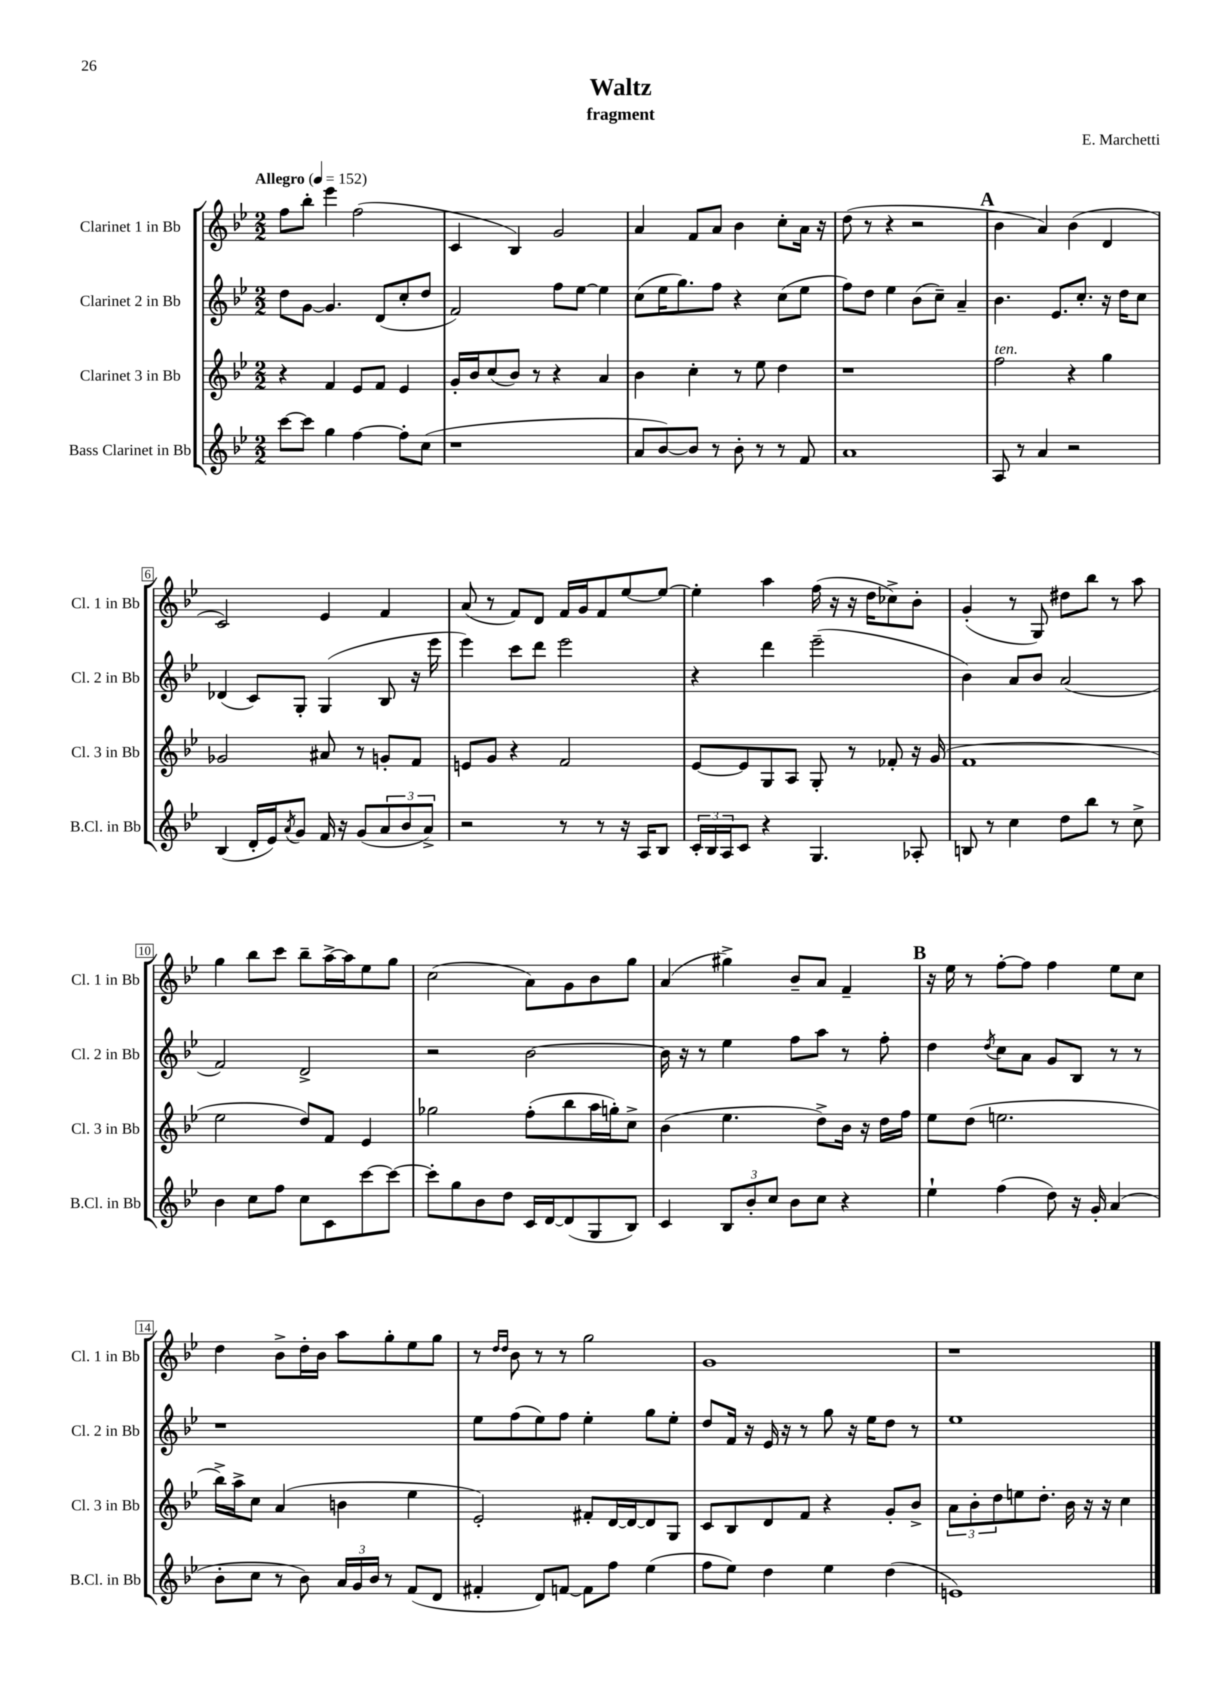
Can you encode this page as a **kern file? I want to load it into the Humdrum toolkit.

**kern	**kern	**kern	**kern
*staff4	*staff3	*staff2	*staff1
*clefG2	*clefG2	*clefG2	*clefG2
*k[b-e-]	*k[b-e-]	*k[b-e-]	*k[b-e-]
*M2/2	*M2/2	*M2/2	*M2/2
*MM152	*MM152	*MM152	*MM152
[8ccc	4r	8dd	8ff
8ccc]	.	[8g	8bb-'
4gg	4f	4.g]	4eee-
[4ff	8e-	.	(2ff
.	8f	(8d	.
8ff']	4e-	8cc'	.
(8cc	.	8dd	.
=	=	=	=
1r	16g'	2f)	4c
.	16b-	.	.
.	(8cc	.	.
.	8b-)	.	4B-)
.	8r	.	.
.	4r	8ff	2g
.	.	[8ee-	.
.	4a	4ee-]	.
=	=	=	=
8a	4b-	(8cc	4a
[8b-)	.	16ee-	.
.	.	8.gg)	.
8b-]	4cc'	.	8f
8r	.	8ff	8a
8b-'	8r	4r	4b-
8r	8ee-	.	.
8r	4dd	(8cc	8cc'
8f	.	8ee-	16a
.	.	.	16r
=	=	=	=
1a	1r	8ff)	(8dd
.	.	8dd	8r
.	.	4ee-	4r
.	.	(8b-	2r
.	.	8cc~)	.
.	.	4a~	.
=	=	=	=
8A	2ff	4.b-	4b-
8r	.	.	.
4a	.	.	4a)
.	.	8.e-	.
2r	4r	.	(4b-
.	.	8.cc'	.
.	4gg	16r	4d
.	.	16dd	.
.	.	8cc	.
=	=	=	=
(4B-	2g-	(4d-	2c)
16d'	.	8c)	.
16e-)	.	.	.
8qa	.	.	.
8g	.	8G'	.
16f	8a#	(4G	4e-
16r	.	.	.
(8g	8r	.	.
12a	8g'	8B-	4f
12b-	.	.	.
.	8f	16r	.
12a^)	.	.	.
.	.	16eee-	.
=	=	=	=
2r	8e	4eee-)	(8a
.	8g	.	8r
.	4r	8ccc	8f)
.	.	8ddd	8d
8r	2f	2eee-	16f
.	.	.	16g
8r	.	.	8f
16r	.	.	[8ee-
16A	.	.	.
8B-	.	.	8ee-_
=	=	=	=
24c'	[8e-	4r	4ee-']
24B-	.	.	.
24A	.	.	.
8c	8e-]	.	.
4r	8G	4ddd	4aa
.	8A	.	.
4.G	8G'	(2eee-~	(16ff
.	.	.	16r
.	8r	.	16r
.	.	.	16dd
.	8f-'	.	8cc-^)
8A-'	16r	.	8b-'
.	(16g	.	.
=	=	=	=
8B	1f	4b-)	(4g'
8r	.	.	.
4cc	.	8a	8r
.	.	8b-	8G)
8dd	.	(2a	8dd#
8bb-	.	.	8bb-
8r	.	.	8r
8cc^	.	.	8aa
=	=	=	=
4b-	2ee-	2f)	4gg
8cc	.	.	8bb-
8ff	.	.	8ccc
8cc	8dd)	2d^	8bb-~
8c	8f	.	[16aa^
.	.	.	16aa]
[8ccc	4e-	.	8ee-
8ccc_	.	.	8gg
=	=	=	=
8ccc']	2gg-	2r	(2cc
8gg	.	.	.
8b-	.	.	.
8dd	.	.	.
16c	(8ff'	[2b-	8a)
[16d	.	.	.
(8d]	8bb-	.	8g
8G	16aa	.	8b-
.	16gg')	.	.
8B-)	8cc^	.	8gg
=	=	=	=
4c	(4b-	16b-]	(4a
.	.	16r	.
.	.	8r	.
12B-	4.ee-	4ee-	4gg#^)
12b-'	.	.	.
12cc	.	.	.
8b-	.	8ff	8b-~
8cc	8dd^)	8aa	8a
4r	16b-	8r	4f~
.	16r	.	.
.	16dd	8ff'	.
.	16ff	.	.
=	=	=	=
4ee-`	8ee-	4dd	16r
.	.	.	16ee-
.	(8dd	.	8r
.	.	8qdd	.
(4ff	2.ee	8cc	[8ff'
.	.	8a	8ff]
8dd)	.	8g	4ff
16r	.	8B-	.
16g'	.	.	.
(4a	.	8r	8ee-
.	.	8r	8cc
=	=	=	=
8b-'	16bb-^)	1r	4dd
.	16aa^	.	.
8cc	8cc	.	.
8r	(4a	.	8b-^
8b-)	.	.	16dd'
.	.	.	16b-
24a	4b	.	8aa
24g	.	.	.
24b-	.	.	.
8r	.	.	8gg'
(8f	4ee-	.	8ee-
8d	.	.	8gg
=	=	=	=
4f#'	2e-')	8ee-	8r
.	.	.	16qqdd
.	.	.	16qqdd
.	.	(8ff	8b-
8d)	.	8ee-)	8r
[8f	.	8ff	8r
8f]	8f#'	4ee-'	2gg
8ff	[16d	.	.
.	16d_	.	.
(4ee-	8d]	8gg	.
.	8G	8ee-'	.
=	=	=	=
8ff	8c	8dd	1g
8ee-)	8B-	16f	.
.	.	16r	.
4dd	8d	16e-	.
.	.	16r	.
.	8f	8r	.
4ee-	4r	8gg	.
.	.	16r	.
.	.	16ee-	.
(4dd	8g'	8dd	.
.	8b-^	8r	.
=	=	=	=
1e)	12a	1ee-	1r
.	12b-'	.	.
.	12dd	.	.
.	8ee	.	.
.	8.dd'	.	.
.	16b-	.	.
.	16r	.	.
.	16r	.	.
.	4cc	.	.
==	==	==	==
*-	*-	*-	*-
